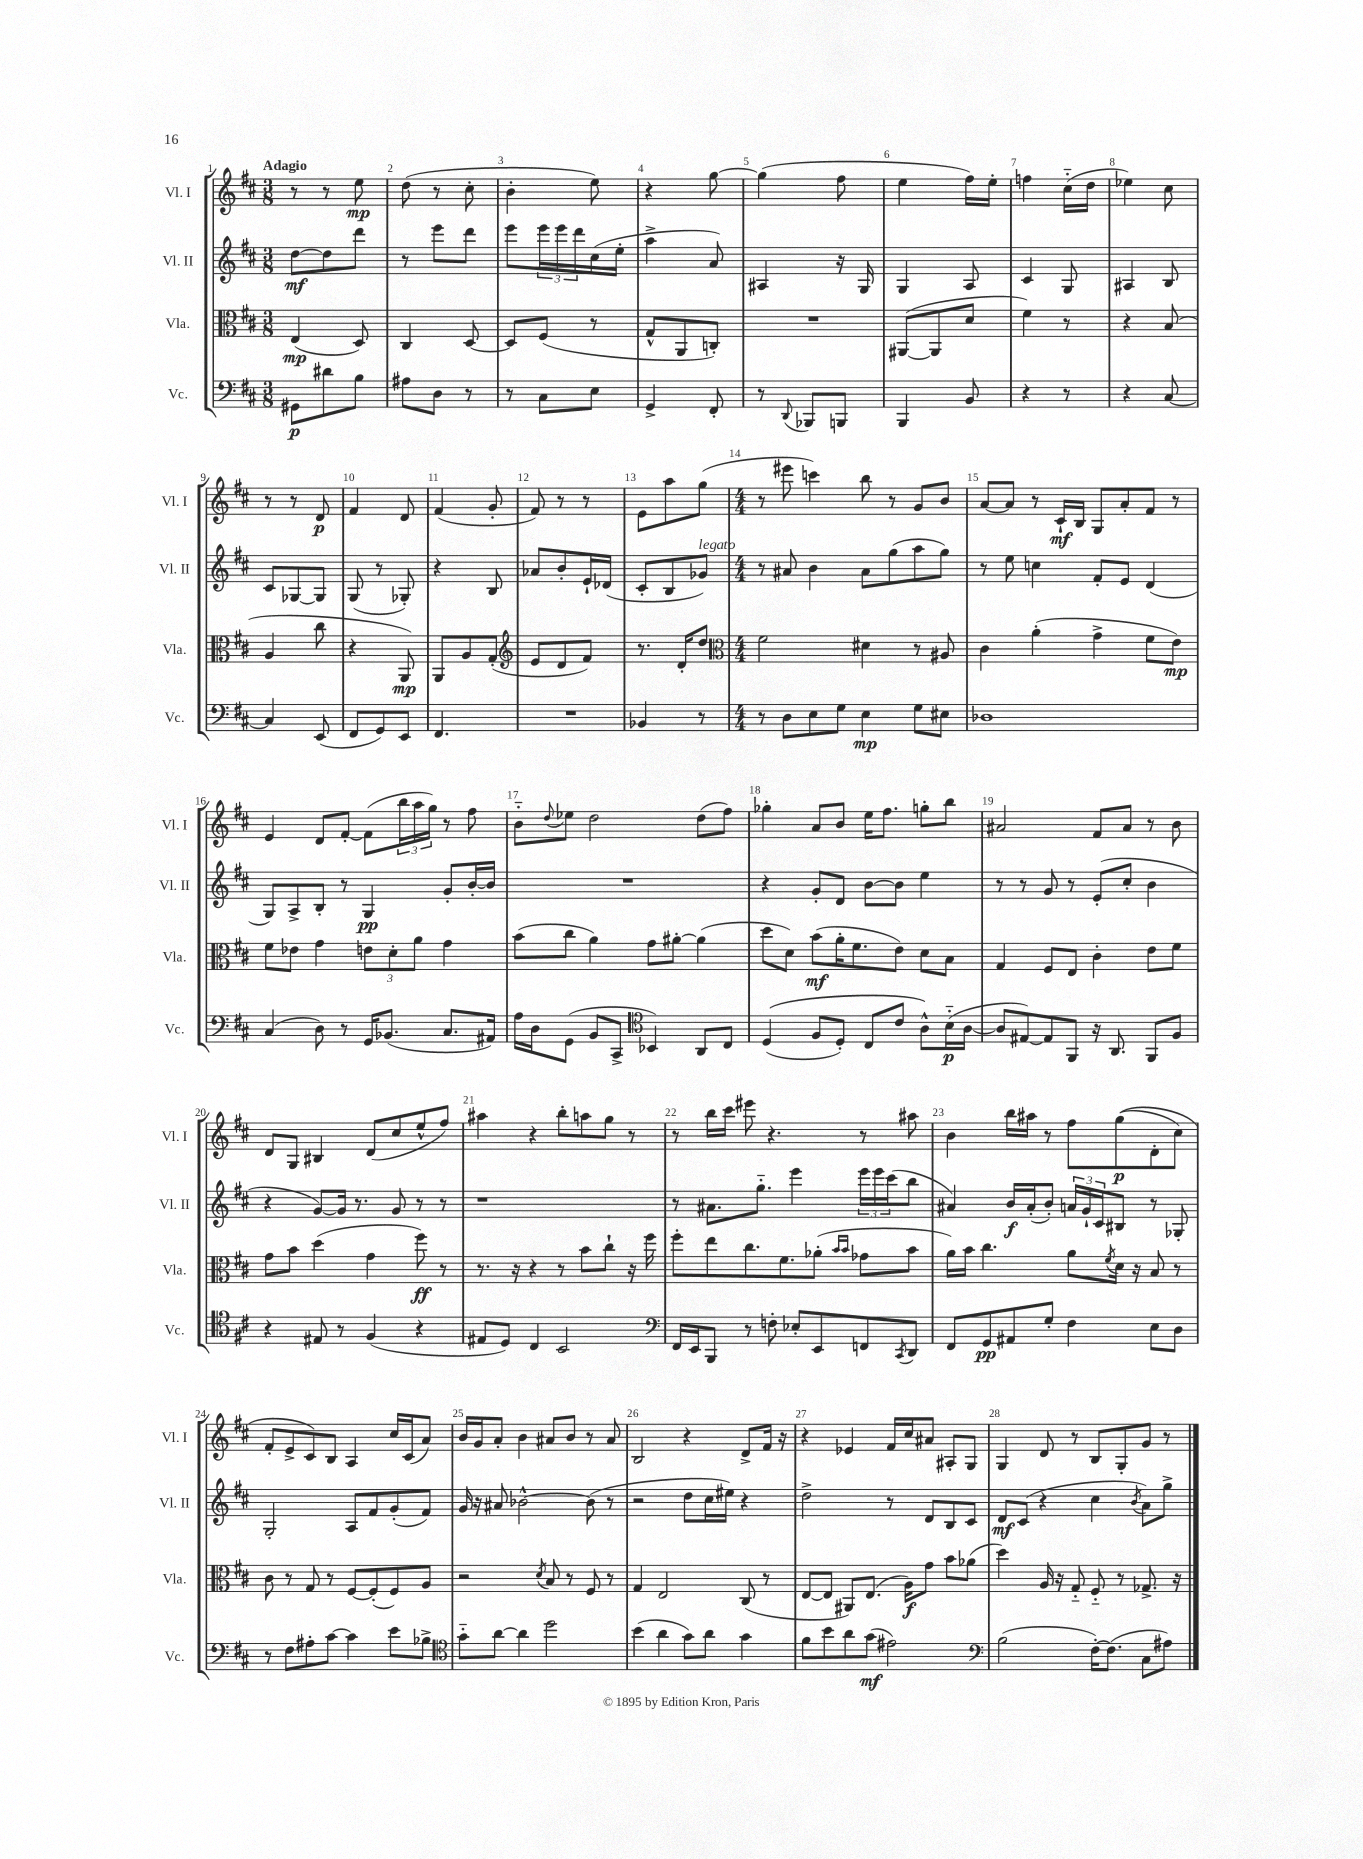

**kern	**dynam	**kern	**dynam	**kern	**dynam	**kern	**dynam
*part4	*part4	*part3	*part3	*part2	*part2	*part1	*part1
*staff4	*staff4	*staff3	*staff3	*staff2	*staff2	*staff1	*staff1
*I"Vc.	*	*I"Vla.	*	*I"Vl. II	*	*I"Vl. I	*
*I'Vc.	*	*I'Vla.	*	*I'Vl. II	*	*I'Vl. I	*
*clefF4	*	*clefC3	*	*clefG2	*	*clefG2	*
*k[f#c#]	*	*k[f#c#]	*	*k[f#c#]	*	*k[f#c#]	*
*M3/8	*	*M3/8	*	*M3/8	*	*M3/8	*
=1	=1	=1	=1	=1	=1	=1	=1
!	!	!	!	!	!	!LO:TX:a:B:t=Adagio	!
8GG#X\L	p	(4E/	mp	[8dd\L	mf	8r	.
8d#X\	.	.	.	8dd\]	.	8r	.
8B\J	.	8D/)	.	8ddd\J	.	8ee\	mp
=2	=2	=2	=2	=2	=2	=2	=2
8A#X\L	.	4C#/	.	8r	.	(8dd\	.
8D\J	.	.	.	8eee\L	.	8r	.
8r	.	[8D/	.	8ddd\J	.	8cc#'\	.
=3	=3	=3	=3	=3	=3	=3	=3
8r	.	8D/L]	.	8eee\L	.	4b'\	.
8C#\L	.	(8F#/J	.	24eee\L	.	.	.
.	.	.	.	24eee\	.	.	.
.	.	.	.	24ddd\	.	.	.
8E\J	.	8r	.	(16cc#\	.	8ee\)	.
.	.	.	.	16ee'\JJ	.	.	.
=4	=4	=4	=4	=4	=4	=4	=4
4GG^/	.	8G^^/L	.	4aa^\	.	4r	.
.	.	8AA/	.	.	.	.	.
8FF#'/	.	8Cn'/J)	.	8a/)	.	[8gg\	.
=5	=5	=5	=5	=5	=5	=5	=5
8r	.	4.r	.	4A#X/	.	(4gg\]	.
8qqDD/	.	.	.	.	.	.	.
8BBB-X/L	.	.	.	.	.	.	.
8BBBn/J	.	.	.	16r	.	8ff#\	.
.	.	.	.	16G/	.	.	.
=6	=6	=6	=6	=6	=6	=6	=6
4BBB/	.	([8AA#X/L	.	4G/	.	4ee\	.
.	.	8AA#/]	.	.	.	.	.
8BB/	.	8d/J	.	8A/	.	16ff#\LL)	.
.	.	.	.	.	.	16ee'\JJ	.
=7	=7	=7	=7	=7	=7	=7	=7
4r	.	4f#\)	.	4c#/	.	4ffn\	.
8r	.	8r	.	8G/	.	(16cc#\LL	.
.	.	.	.	.	.	16dd\JJ	.
=8	=8	=8	=8	=8	=8	=8	=8
4r	.	4r	.	4A#X/	.	4ee-X\)	.
[8C#/	.	(8B/	.	8B/	.	8cc#\	.
!!LO:LB:g=z
=9	=9	=9	=9	=9	=9	=9	=9
4C#/]	.	4A/	.	8c#/L	.	8r	.
.	.	.	.	[8G-X/	.	8r	.
(8EE/	.	8cc#\	.	8G-/J]	.	8d/	p
=10	=10	=10	=10	=10	=10	=10	=10
8FF#/L	.	4r	.	(8G/	.	4f#/	.
8GG/)	.	.	.	8r	.	.	.
8EE/J	.	8AA/)	mp	8G-X'/)	.	8d/	.
=11	=11	=11	=11	=11	=11	=11	=11
4.FF#/	.	8AA/L	.	4r	.	(4f#/	.
.	.	8A/	.	.	.	.	.
.	.	(8G'/J	.	8B/	.	8g'/	.
=12	=12	=12	=12	=12	=12	=12	=12
*	*	*clefG2	*	*	*	*	*
4.r	.	8e/L	.	8a-X/L	.	8f#/)	.
.	.	8d/	.	8b'/	.	8r	.
.	.	8f#/J)	.	16e`/L	.	8r	.
.	.	.	.	(16d-X/JJ	.	.	.
=13	=13	=13	=13	=13	=13	=13	=13
4BB-X/	.	8.r	.	8c#'/L	.	8e\L	.
.	.	.	.	8B/	.	8aa\	.
.	.	16d'/KL	.	.	.	.	.
!	!	!	!	!LO:TX:a:i:t=legato	!	!	!
8r	.	8dd/J	.	8g-X/J)	.	(8gg\J	.
=14	=14	=14	=14	=14	=14	=14	=14
*	*	*clefC3	*	*	*	*	*
*M4/4	*	*M4/4	*	*M4/4	*	*M4/4	*
8r	.	2f#\	.	8r	.	8r	.
8D\L	.	.	.	8a#X/	.	8eee#X\	.
8E\	.	.	.	4b\	.	4cccn\)	.
8G\J	.	.	.	.	.	.	.
4E\	mp	4d#X\	.	8a#\L	.	8bb\	.
.	.	.	.	(8gg\	.	8r	.
8G\L	.	8r	.	8aa\	.	8g/L	.
8E#X\J	.	8A#X/	.	8gg\J)	.	8b/J	.
=15	=15	=15	=15	=15	=15	=15	=15
1D-X	.	4c#\	.	8r	.	[8a/L	.
.	.	.	.	8ee\	.	8a/J]	.
.	.	(4a'\	.	4ccn\	.	8r	.
.	.	.	.	.	.	16c#`/LL	mf
.	.	.	.	.	.	16B/JJ	.
.	.	4g^\	.	8f#'/L	.	8G/L	.
.	.	.	.	8e/J	.	8a'/	.
.	.	8f#\L	.	(4d/	.	8f#/J	.
.	.	8e\J)	mp	.	.	8r	.
!!LO:LB:g=z
=16	=16	=16	=16	=16	=16	=16	=16
(4C#/	.	8f#\L	.	8G/L)	.	4e/	.
.	.	8e-X\J	.	8A^/	.	.	.
8D\)	.	4g\	.	8B'/J	.	8d/L	.
8r	.	.	.	8r	.	[8f#'/J	.
16GG/KL	.	12en\L	.	4G/	pp	(8f#\L]	.
(8.BB-X/J	.	.	.	.	.	.	.
.	.	12d'\	.	.	.	.	.
.	.	.	.	.	.	24bb\L	.
.	.	12a\J	.	.	.	24aa\	.
.	.	.	.	.	.	24gg\JJ)	.
8.C#/L	.	4g\	.	8g'/L	.	8r	.
.	.	.	.	[16b'/L	.	8ff#\	.
16AA#X/Jk)	.	.	.	16b/JJ]	.	.	.
=17	=17	=17	=17	=17	=17	=17	=17
16A\LL	.	(8b\L	.	1r	.	8b\L	.
16D\J	.	.	.	.	.	.	.
.	.	.	.	.	.	8qqdd/	.
(8GG\J	.	8cc#\J	.	.	.	8ee-X\J	.
8BB/L	.	4a\)	.	.	.	2dd\	.
8CC#^/J	.	.	.	.	.	.	.
*clefC4	*	*	*	*	*	*	*
4BB-X/)	.	8g\L	.	.	.	.	.
.	.	[8a#X'\J	.	.	.	.	.
8AA/L	.	(4a#\]	.	.	.	(8dd\L	.
8C#/J	.	.	.	.	.	8ff#\J)	.
=18	=18	=18	=18	=18	=18	=18	=18
((4D/	.	8dd\L	.	4r	.	4gg-X'\	.
.	.	8d\J)	.	.	.	.	.
8F#/L	.	(8b\L	mf	8g'/L	.	8a/L	.
8D'/J)	.	16a'\K	.	8d/J	.	8b/J	.
.	.	8.f#\	.	.	.	.	.
8C#/L	.	.	.	[8b\L	.	16ee\KL	.
.	.	.	.	.	.	8.ff#\J	.
8c#/J	.	8e\J)	.	8b\J]	.	.	.
8A^^\L)	.	8d\L	.	4ee\	.	8ggn'\L	.
(16B\L	p	8B\J	.	.	.	8bb\J	.
[16A\JJ	.	.	.	.	.	.	.
=19	=19	=19	=19	=19	=19	=19	=19
8A/L]	.	4G/	.	8r	.	2a#X/	.
[8E#X/)	.	.	.	8r	.	.	.
8E#/]	.	8F#/L	.	8g/	.	.	.
8FF#/J	.	8E/J	.	8r	.	.	.
16r	.	4c#'\	.	(8e'/L	.	8f#/L	.
8.AA/	.	.	.	.	.	.	.
.	.	.	.	8cc#'/J	.	8a#/J	.
8FF#/L	.	8e\L	.	4b\	.	8r	.
8F#/J	.	8f#\J	.	.	.	8b\	.
!!LO:LB:g=z
=20	=20	=20	=20	=20	=20	=20	=20
4r	.	8g\L	.	4r	.	8d/L	.
.	.	8b\J	.	.	.	8G/J	.
8E#X/	.	(4dd\	.	[8g/L)	.	4B#X/	.
8r	.	.	.	16g/Jk]	.	.	.
.	.	.	.	8.r	.	.	.
(4F#/	.	4g\	.	.	.	(8d/L	.
.	.	.	.	8g/	.	8cc#/	.
4r	.	8ff#\)	ff	8r	.	8ee^^/	.
.	.	8r	.	8r	.	8ff#/J)	.
=21	=21	=21	=21	=21	=21	=21	=21
8E#X/L	.	8.r	.	1r	.	4aa#X\	.
8D/J)	.	.	.	.	.	.	.
.	.	16r	.	.	.	.	.
4C#/	.	4r	.	.	.	4r	.
2BB/	.	8r	.	.	.	8bb'\L	.
.	.	8b\L	.	.	.	8aan\	.
.	.	8cc#`\J	.	.	.	8gg\J	.
.	.	16r	.	.	.	8r	.
.	.	16ff#\	.	.	.	.	.
=22	=22	=22	=22	=22	=22	=22	=22
*clefF4	*	*	*	*	*	*	*
16FF#/LL	.	8ff#'\L	.	8r	.	8r	.
16EE/J	.	.	.	.	.	.	.
8BBB/J	.	8ee\	.	8.a#X\L	.	16bb\LL	.
.	.	.	.	.	.	16ccc#\JJ	.
8r	.	8.cc#\	.	.	.	8eee#X\	.
.	.	.	.	8.gg\J	.	.	.
8Fn'\	.	.	.	.	.	4.r	.
.	.	8.f#\	.	.	.	.	.
8E-X'/L	.	.	.	4eee\	.	.	.
8EE/	.	(8a-X'\J	.	.	.	.	.
.	.	16qqb/LL	.	.	.	.	.
.	.	16qqb/JJ	.	.	.	.	.
8FFn/	.	8g-X\L	.	24eee\LL	.	8r	.
.	.	.	.	24eee\	.	.	.
.	.	.	.	(24ccc#\J	.	.	.
8qCC#/	.	.	.	.	.	.	.
8DD/J	.	8b\J	.	8bb\J	.	8aa#X\	.
=23	=23	=23	=23	=23	=23	=23	=23
8FF#/L	.	16a\LL)	.	4a#X/)	.	4b\	.
.	.	16b\JJ	.	.	.	.	.
8GG/	pp	4.cc#\	.	.	.	.	.
8AA#X/	.	.	.	16b/LL	f	16bb\LL	.
.	.	.	.	(16a#'/J	.	16aa#X\JJ	.
8G'/J	.	.	.	8b'/J)	.	8r	.
4F#\	.	8a\L	.	24an/LL	.	8ff#\L	.
.	.	.	.	24g`/	.	.	.
.	.	.	.	24c#/J	.	.	.
.	.	8qf#/	.	.	.	.	.
.	.	16d\Jk	.	8B#X/J	.	((8gg\	p
.	.	16r	.	.	.	.	.
8E\L	.	8B/	.	8r	.	8d'\	.
8D\J	.	8r	.	8G-X'/	.	8cc#\J)	.
!!LO:LB:g=z
=24	=24	=24	=24	=24	=24	=24	=24
8r	.	8c#\	.	2G'/	.	8f#'/L	.
8F#\L	.	8r	.	.	.	8e^/	.
8A#X'\	.	8G/	.	.	.	8c#/)	.
[8c#\J	.	8r	.	.	.	8B/J	.
4c#\]	.	[8F#/L	.	8A/L	.	4A/	.
.	.	(8F#'/]	.	8f#/	.	.	.
8e\L	.	8F#/)	.	(8g'/	.	16cc#/LL	.
.	.	.	.	.	.	(16c#/J	.
8B-X^\J	.	8A/J	.	8f#/J)	.	8a/J)	.
=25	=25	=25	=25	=25	=25	=25	=25
*clefC4	*	*	*	*	*	*	*
8g\L	.	2r	.	16g/	.	16b/LL	.
.	.	.	.	16r	.	16g/J	.
[8a\J	.	.	.	8a#X/	.	8a'/J	.
4a\]	.	.	.	[2b-X^^\	.	4b\	.
.	.	8qd/	.	.	.	.	.
2dd\	.	8B/	.	.	.	8a#X/L	.
.	.	8r	.	.	.	8b/J	.
.	.	8F#/	.	(8b-\]	.	8r	.
.	.	8r	.	8r	.	8a#/	.
=26	=26	=26	=26	=26	=26	=26	=26
(4b\	.	4G/	.	2r	.	2B/	.
4a\	.	2E/	.	.	.	.	.
8g\L)	.	.	.	8dd\L	.	4r	.
8a\J	.	.	.	16cc#\L	.	.	.
.	.	.	.	16ee#X\JJ)	.	.	.
4g\	.	(8C#/	.	4r	.	8d^/L	.
.	.	8r	.	.	.	16f#/Jk	.
.	.	.	.	.	.	16r	.
=27	=27	=27	=27	=27	=27	=27	=27
8f#\L	.	[8E/L	.	2dd^\	.	4r	.
8b\	.	8E/J]	.	.	.	.	.
8a\	.	8AA#X/L)	.	.	.	4e-X/	.
(8g\J	mf	(8.E/J	.	.	.	.	.
2e#X\)	.	.	.	8r	.	16f#/LL	.
.	.	16A\KL)	f	.	.	16cc#/J	.
.	.	8g\J	.	8d/L	.	8a#X/J	.
.	.	8b\L	.	8B/	.	8A#X'/L	.
.	.	(8a-X\J	.	8c#/J	.	8G/J	.
=28	=28	=28	=28	=28	=28	=28	=28
*clefF4	*	*	*	*	*	*	*
(2B\	.	4dd\)	.	8d/L	mf	4G/	.
.	.	.	.	(8c#/J	.	.	.
.	.	16A/	.	4r	.	8d/	.
.	.	16r	.	.	.	.	.
.	.	8G/	.	.	.	8r	.
[16F#'\KL)	.	8F#/	.	4cc#\	.	8B/L	.
(8.F#\J]	.	.	.	.	.	.	.
.	.	8r	.	.	.	8G'/	.
.	.	.	.	8qb/	.	.	.
8C#\L	.	8.G-X^/	.	8a\L)	.	8g/J	.
8A#X\J)	.	.	.	8gg^\J	.	8r	.
.	.	16r	.	.	.	.	.
==	==	==	==	==	==	==	==
*-	*-	*-	*-	*-	*-	*-	*-
